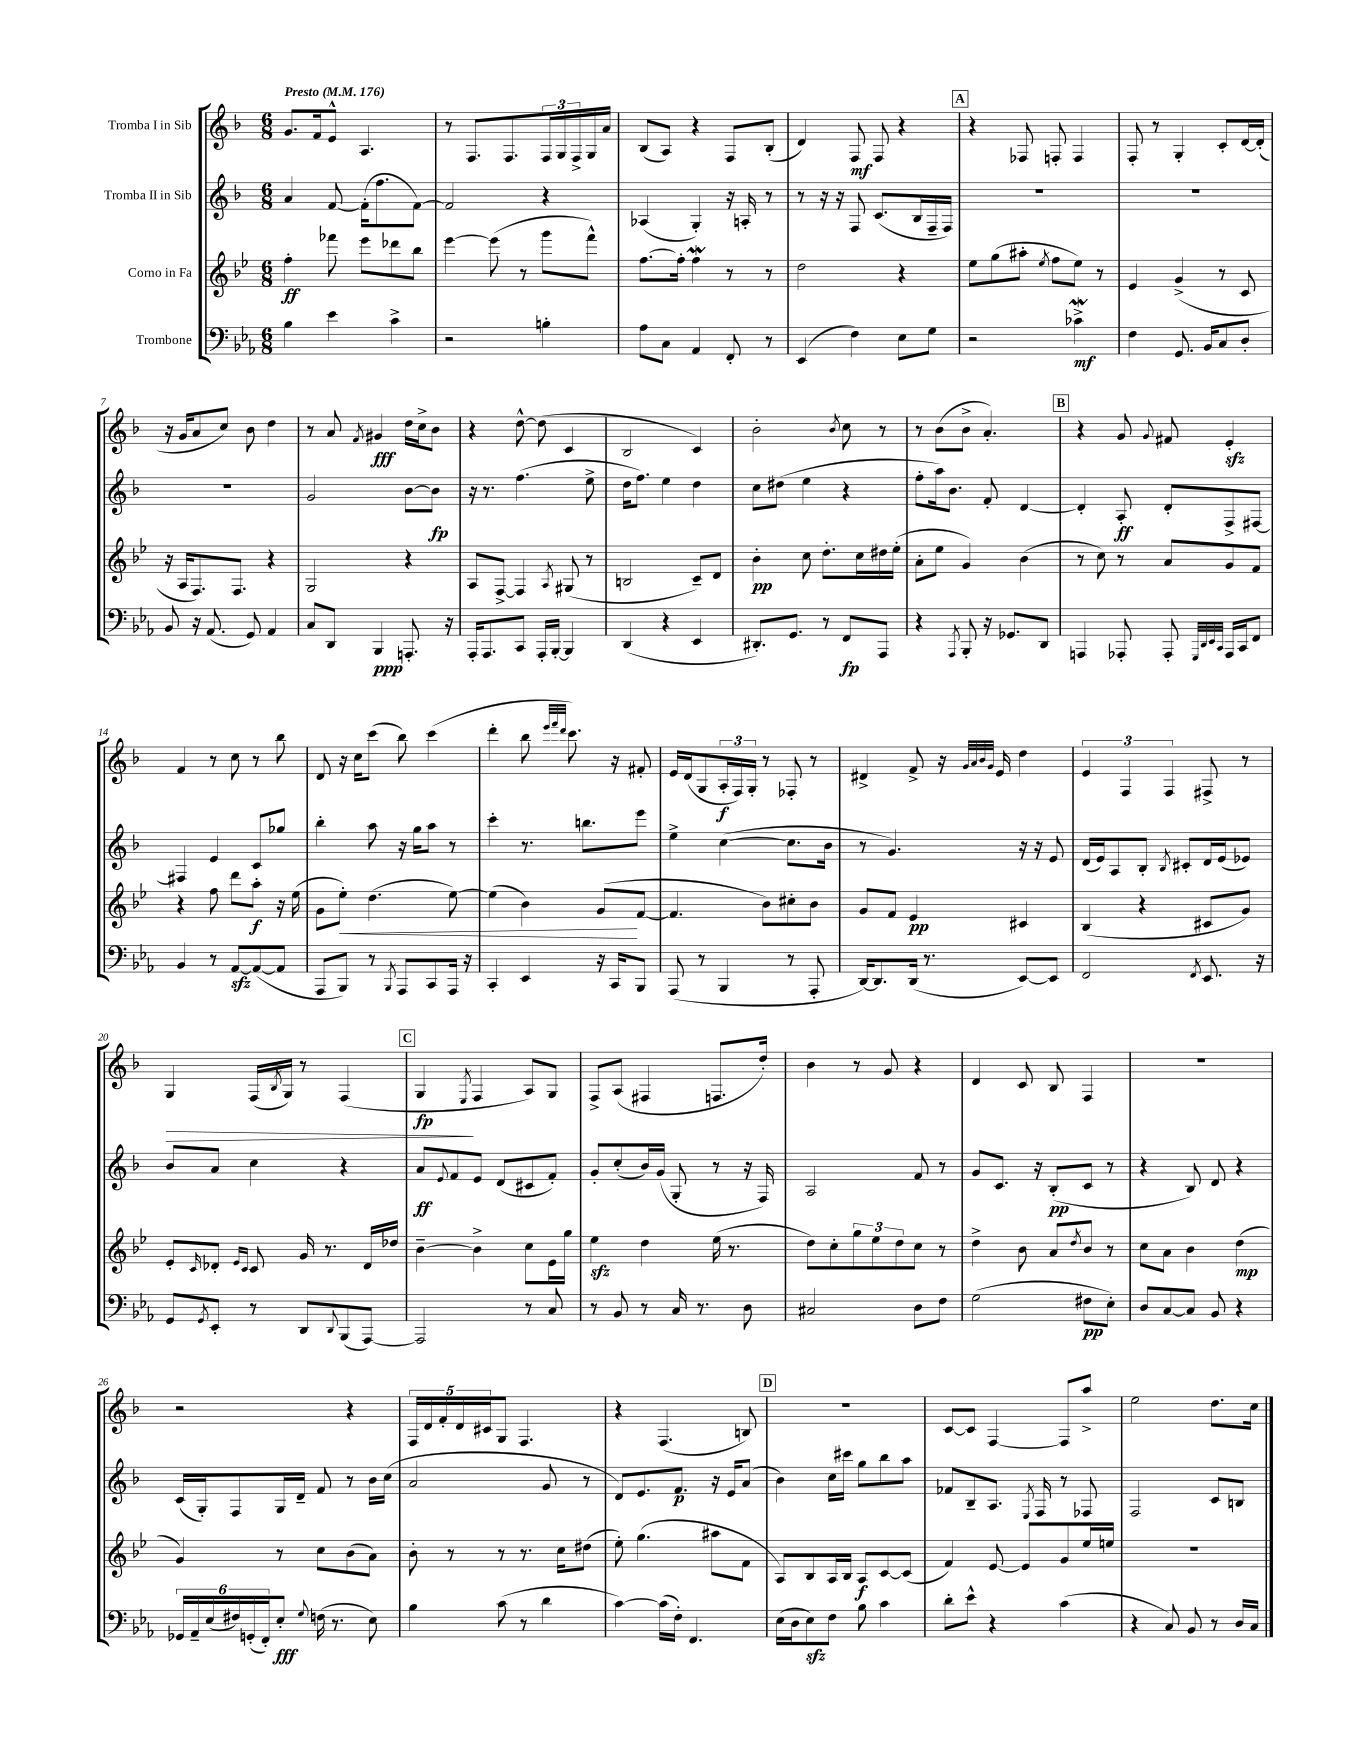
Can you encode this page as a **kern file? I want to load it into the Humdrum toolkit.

**kern	**kern	**kern	**kern
*staff4	*staff3	*staff2	*staff1
*clefF4	*clefG2	*clefG2	*clefG2
*k[b-e-a-]	*k[b-e-]	*k[b-]	*k[b-]
*M6/8	*M6/8	*M6/8	*M6/8
*MM176	*MM176	*MM176	*MM176
4B-	4ff'	4a	8.g
.	.	.	16f
4e-	8fff-	[8f	8e^^
.	8eee-	(16f']	4.A
.	.	8.ff	.
4c^	8ddd-	.	.
.	8bb-	[8f)	.
=	=	=	=
2r	[4eee-	2f]	8r
.	.	.	8.F
.	(8eee-]	.	.
.	.	.	8.F
.	8r	.	.
4B'	8ggg	4r	24F
.	.	.	24G
.	.	.	24F^
.	8fff^^)	.	16G
.	.	.	16a
=	=	=	=
8A-	[8.ff	(4A-	(8B-
8C	.	.	8A)
.	16ff']	.	.
4AA-	4ff	4G')	4r
8FF'	8r	16r	8F
.	.	16A'	.
8r	8r	8r	(8B-'
=	=	=	=
(4EE-	2dd	8r	4d)
.	.	16r	.
.	.	16r	.
4F)	.	8F	8F
.	.	(8.c	8F
8E-	4r	.	4r
.	.	16B-	.
8G	.	16F~	.
.	.	16F)	.
=	=	=	=
2r	8ee-	2.r	4r
.	(8gg	.	.
.	8aa#'	.	8F-
.	8qee-	.	.
.	8ff	.	8F'
4c-^	8ee-)	.	4F
.	8r	.	.
=	=	=	=
4F	4e-	2.r	8F'
.	.	.	8r
8.GG	(4g^	.	4G'
16BB-	.	.	.
8C	8r	.	8c'
8D'	8c	.	[16d
.	.	.	(16d']
=	=	=	=
8BB-	16r	2.r	16r
.	16A	.	16g
16r	8.F)	.	8a
(8.AA-	.	.	.
.	.	.	8cc)
.	8.F	.	.
8GG)	.	.	8b-
4AA-	4r	.	4dd
=	=	=	=
8C	2G	2g	8r
8DD	.	.	8a
.	.	.	8qf
4BBB-	.	.	4g#
8.AAA'	4r	[8b-	16dd
.	.	.	16cc^
.	.	8b-]	8b-
16r	.	.	.
=	=	=	=
16AAA-'	8A	16r	4r
8.AAA-	.	8.r	.
.	[8F^	.	.
8CC	4F]	(4.ff	[8dd^^
16AAA-'	.	.	(8dd]
[16BBB-'	.	.	.
.	8qA	.	.
4BBB-]	(8G#	.	4c
.	8r	8ee^	.
=	=	=	=
(4DD	2B	16dd	2B-
.	.	8.ff)	.
4r	.	4ee	.
4EE-	8c~)	4dd	4c)
.	8d	.	.
=	=	=	=
8.DD#')	4b-'	8cc	2b-'
.	.	(8dd#	.
8.GG	.	.	.
.	8cc	4ee	.
8r	8.dd'	.	.
.	.	.	8qb-
8FF	.	4r	8cc
.	16cc	.	.
8AAA-	16dd#	.	8r
.	(16ee-'	.	.
=	=	=	=
4r	8a'	8ff'	8r
.	8ee-	16aa)	(8b-
.	.	8.b-	.
8qAAA-	.	.	.
8BBB-'	4g)	.	8b-^
16r	.	8f'	4.a')
8.GG-	.	.	.
.	(4b-	[4d	.
8DD	.	.	.
=	=	=	=
4AAA	8r	4d']	4r
.	8cc)	.	.
8AAA-'	8r	8A'	8g
.	.	.	8qqg
8AAA-'	8a	8d'	8f#
32qqGGG	.	.	.
32qqDD	.	.	.
32qqEE-	.	.	.
32qqCC	.	.	.
16AAA-	8g	8F^	4e'
16CC	.	.	.
8FF	8f	[8F#	.
=	=	=	=
4BB-	4r	4F#]	4f
8r	8ff	4e	8r
[8AA-	8ddd	.	8cc
(8AA-_	8aa'	8c	8r
8AA-]	16r	8gg-	8bb-
.	(16ee-	.	.
=	=	=	=
8AAA-	8g	4bb-'	8d
8BBB-)	8ee-')	.	16r
.	.	.	16cc
8r	(4.dd	8aa	(8ccc
8qBBB-	.	.	.
8AAA-	.	16r	8bb-)
.	.	16gg	.
8CC	.	8aa	(4ccc
16AAA-	[8ee-)	8r	.
16r	.	.	.
=	=	=	=
4CC'	(4ee-]	4ccc'	4ddd'
4EE-	4b-)	8.r	8bb-
.	.	.	32qqeee
.	.	.	32qqfff
.	.	.	32qqddd
.	.	.	8.ccc)
.	.	8.bb	.
16r	(8g	.	.
16CC	.	.	16r
8BBB-	[8f	8eee	8f#'
=	=	=	=
(8AAA-	4.f]	4ee^	16e
.	.	.	(16d
8r	.	.	8G
4BBB-	.	([4cc	24A'
.	.	.	24F)
.	.	.	24G'
.	8b-)	.	8r
8r	8cc#'	8.cc]	8F-'
8AAA-'	8b-	.	8r
.	.	16b-	.
=	=	=	=
[16DD)	8g	8r	4d#^
8.DD]	.	.	.
.	8f	4.g)	.
(16DD	4e-	.	8f^
8.r	.	.	.
.	.	.	16r
.	.	.	32qqg
.	.	.	32qqa
.	.	.	32qqb-
.	.	.	32qqg
.	.	.	16e
[8EE-)	4c#	16r	4dd
.	.	16r	.
8EE-]	.	8e	.
=	=	=	=
2FF	(4B-	(16d	6e
.	.	16e)	.
.	.	8A	.
.	.	.	6F
.	4r	8B-'	.
.	.	.	6F
.	.	8qB-	.
.	.	8c#'	.
8qFF	.	.	.
8.EE-	8c#	16d	8F#^
.	.	(16e	.
.	8g)	8e-)	8r
16r	.	.	.
=	=	=	=
8GG	8e-'	8b-	4G
8qGG	16qqc	.	.
8EE-'	8d-'	8a	.
.	16qqe-	.	.
.	16qqc	.	.
8r	8c	4cc	(16F
.	.	.	8qB-
.	.	.	16G)
8DD	16g	.	8r
.	8.r	.	.
8qqDD	.	.	.
(8BBB-	.	4r	(4F
[8AAA-)	16d-	.	.
.	16dd-	.	.
=	=	=	=
2AAA-]	[4b-~	8a	4G
.	.	8qqe	.
.	.	8f	.
.	.	.	8qE
.	4b-^]	8e	4F
.	.	(8d	.
8r	8cc	8c#	8A)
8C	16e-	8f')	8G
.	16gg	.	.
=	=	=	=
8r	4ee-	8g'	8F^
8BB-	.	(8cc'	(8A
8r	4dd	16b-)	4F#
.	.	(16g	.
16C	.	8G'	.
8.r	.	.	.
.	(16ee-	8r	8.F
.	8.r	.	.
8D	.	16r	.
.	.	16F)	16dd')
=	=	=	=
2C#	8dd)	2A	4b-
.	8cc'	.	.
.	12gg	.	8r
.	12ee-	.	.
.	.	.	8g
.	12dd	.	.
8D	8cc	8f	4r
8F	8r	8r	.
=	=	=	=
(2G	4dd^	8g	4d
.	.	8.c	.
.	8b-	.	8c
.	.	16r	.
.	8a	(8B-'	8B-
.	8qdd	.	.
8F#	8b-	8c	4F
8E-')	8r	8r	.
=	=	=	=
8D	8cc	4r	2.r
[8C	8a	.	.
8C]	4b-	8B-)	.
8BB-	.	8d	.
4r	(4dd	4r	.
=	=	=	=
24GG-	4g)	(16c	2r
24AA-~	.	.	.
.	.	16G')	.
(24E-	.	.	.
24F#)	.	8F	.
(24GG'	.	.	.
24FF')	.	.	.
8E-'	8r	16G	.
.	.	16d~	.
8qqG	.	.	.
(16F	8cc	8f	.
8.r	.	.	.
.	(8b-	8r	4r
8E-)	8a)	16b-	.
.	.	(16cc	.
=	=	=	=
4B-	8b-'	2a	20F
.	.	.	20d
.	.	.	20f'
.	8r	.	.
.	.	.	20d
.	.	.	20c#
(8c	8r	.	8G
8r	8.r	.	4.F
4d	.	8g	.
.	16cc	.	.
.	(8dd#	8r	.
=	=	=	=
[4c)	8ee-')	8d)	4r
.	(4.gg	8.e	.
(16c]	.	.	(4.F
16F')	.	8.f	.
4.FF	.	.	.
.	8aa#	16r	.
.	.	16e	.
.	8f	(8a	8B)
=	=	=	=
(16E-	8A)	4b-)	2.r
16D	.	.	.
8E-)	8B-	.	.
8F	16A	16cc	.
.	16B-	16ccc#	.
8B-	8A	8gg	.
4c	[8c	8bb-	.
.	(8c]	8aa	.
=	=	=	=
8d'	4f)	8f-	[8c
8e-^^	.	8B-~	8c]
4r	[8e-	8.A	[4F
.	8e-]	.	.
.	.	8qE	.
.	.	16F	.
(4c	8g	8r	8F]
.	16ee-	8F-	8aa^
.	16ee	.	.
=	=	=	=
4r	2.r	2F	2ee
8C)	.	.	.
8BB-	.	.	.
8r	.	8c	8.dd
16D	.	8B	.
16C	.	.	16cc
==	==	==	==
*-	*-	*-	*-
